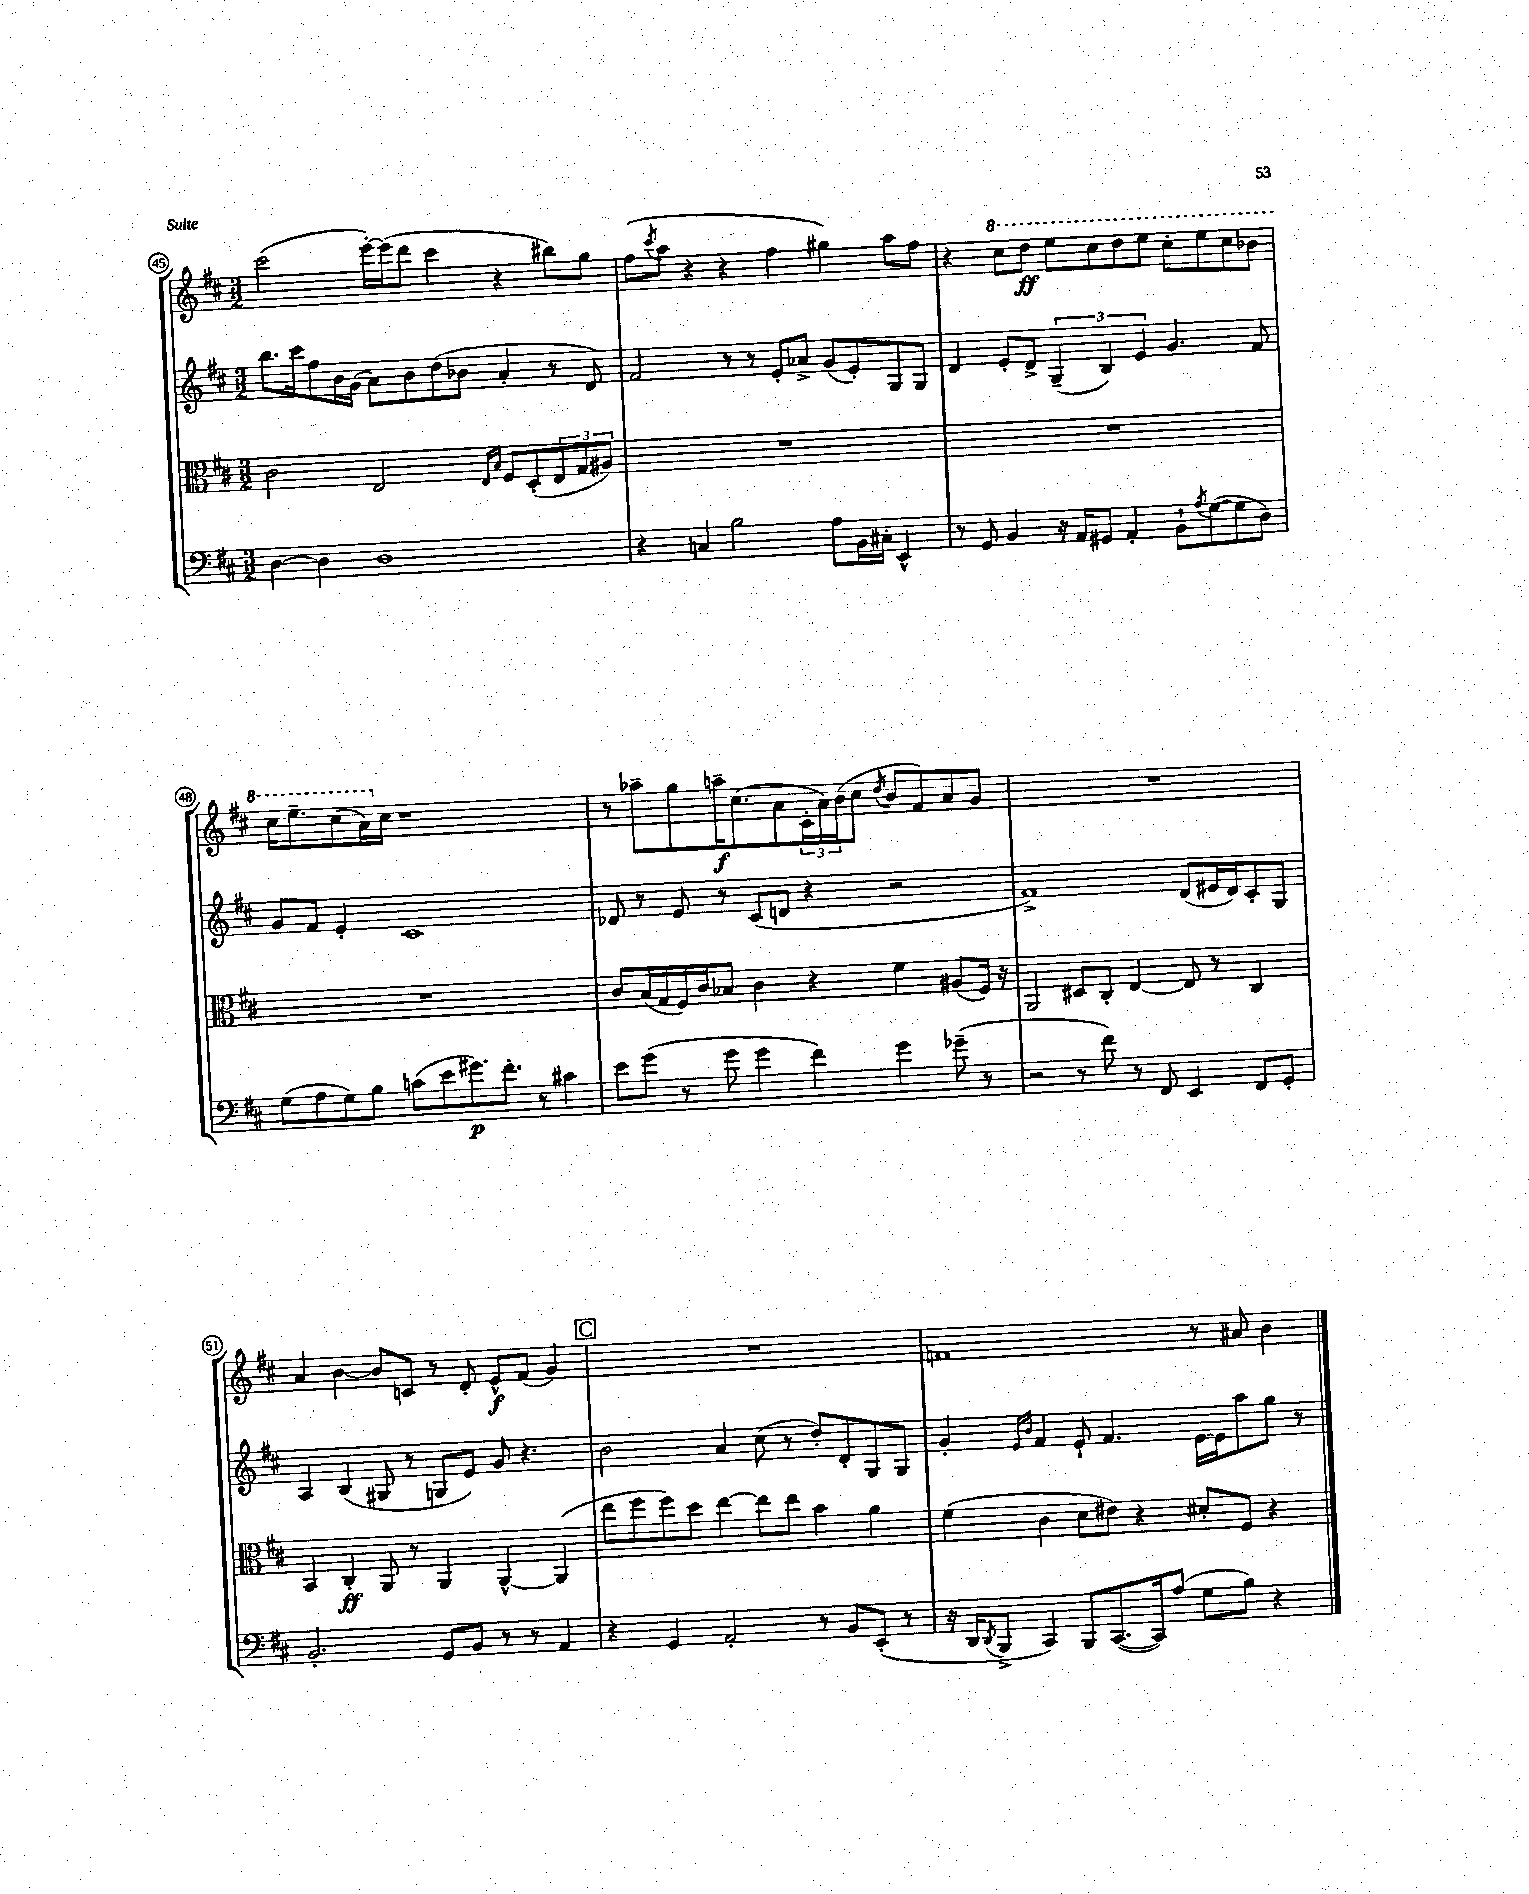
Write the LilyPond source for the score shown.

<<
\new StaffGroup <<
\new Staff = "s0" {
    \clef treble \key d \major \numericTimeSignature \time 3/2
    cis'''2( e'''16~-.) e'''16( d'''8 cis'''4 r4 bis''8) g''8 |
    fis''8( \acciaccatura { cis'''8 } a''8 r4 r4 fis''4 gis''4) a''8 fis''8 |
    r4 \ottava #1 cis'''8 d'''8\ff e'''8 cis'''8 d'''8 e'''8 cis'''8-. e'''8 cis'''8 bes''8 |
    cis'''16 e'''8.-- cis'''8( a''16) \ottava #0 cis''16 r1 |
    r8 aes''8-- g''8 a''16--\f cis''8.( a'8 \tuplet 3/2 { cis'16-. a'16) b'16( } cis''8 \acciaccatura { d''8 } b'8 fis'8) a'8 g'8 |
    R1. |
    a'4 b'4~ b'8 c'8 r8 d'8-. e'8-^\f fis'8( g'4) |
    \mark \markup { \box "C" } R1. |
    f'1 r8 ais'8 b'4 \bar "|." |
}
\new Staff = "s1" {
    \clef treble \key d \major \numericTimeSignature \time 3/2
    b''8. cis'''16 fis''8 b'16 g'16( a'8) b'8 d''8( bes'8 a'4-. r8 d'8) |
    fis'2 r8 r8 e'8-. aes'8-> g'8( e'8-.) g8 g8 |
    d'4 e'8-. d'8-> \tuplet 3/2 { g4--( b4) e'4 } g'4. fis'8 |
    g'8 fis'8 e'4-. cis'1 |
    des'8 r8 e'8 r8 cis'8( d'8 r4 r2 |
    fis'1->) d'8( eis'16 d'16) cis'8-. g8 |
    a4 b4( gis8 r8 g8 e'8) g'8 r4. |
    \mark \markup { \box "C" } b'2 a'4 cis''8( r8 d''8-.) d'8-. g8 g8 |
    g'4-. \grace { e'16 b'16 } fis'4 e'8-! fis'4. e'16~ e'16 a''8 g''8 r8 \bar "|." |
}
\new Staff = "s2" {
    \clef alto \key d \major \numericTimeSignature \time 3/2
    cis'2 e2 \grace { e16 b16 } fis8 d8-.( \tuplet 3/2 { e8 g8 ais8) } |
    R1. |
    R1. |
    R1. |
    cis'8 b16( g16 fis16) cis'16 bes8 cis'4 r4 fis'4 ais8( fis16) r16 |
    a,2 dis8 cis8-. e4~ e8 r8 cis4 |
    b,4 cis4-.\ff a,8 r8 a,4 a,4~-^ a,4( |
    \mark \markup { \box "C" } e''8 fis''8 fis''8) d''8 e''4~ e''8 e''8 b'4 a'4 |
    fis'4( cis'4 d'8 eis'8) r4 dis'8-. fis8 r4 \bar "|." |
}
\new Staff = "s3" {
    \clef bass \key d \major \numericTimeSignature \time 3/2
    d4~ d4 d1 |
    r4 c4 b2 a8 b,16 cis16-. e,4-^ |
    r8 g,8 b,4 r16 a,16 gis,8 a,4-. b,8-! \acciaccatura { a8 } g8~( g8 d8) |
    g8( a8 g8) b8 c'8( e'8 gis'8.\p) fis'8.-. r8 cis'4 |
    e'8 g'8( r8 g'8 g'4 fis'4) g'4 ges'8--( r8 |
    r2 r8 fis'8) r8 fis,8 e,4 fis,8 g,8-. |
    b,2.-. g,8 b,8 r8 r8 a,4 |
    \mark \markup { \box "C" } r4 g,4 a,2-. r8 b,8 e,8-.( r8 |
    r16 d,16 \acciaccatura { d,8 } b,,8-> cis,4) b,,8 cis,8.~( cis,16) a8( g8 b8) r4 \bar "|." |
}
>>
>>
\layout { \context { \Score currentBarNumber = #45 \override BarNumber.stencil = #(make-stencil-circler 0.1 0.3 ly:text-interface::print) } }
